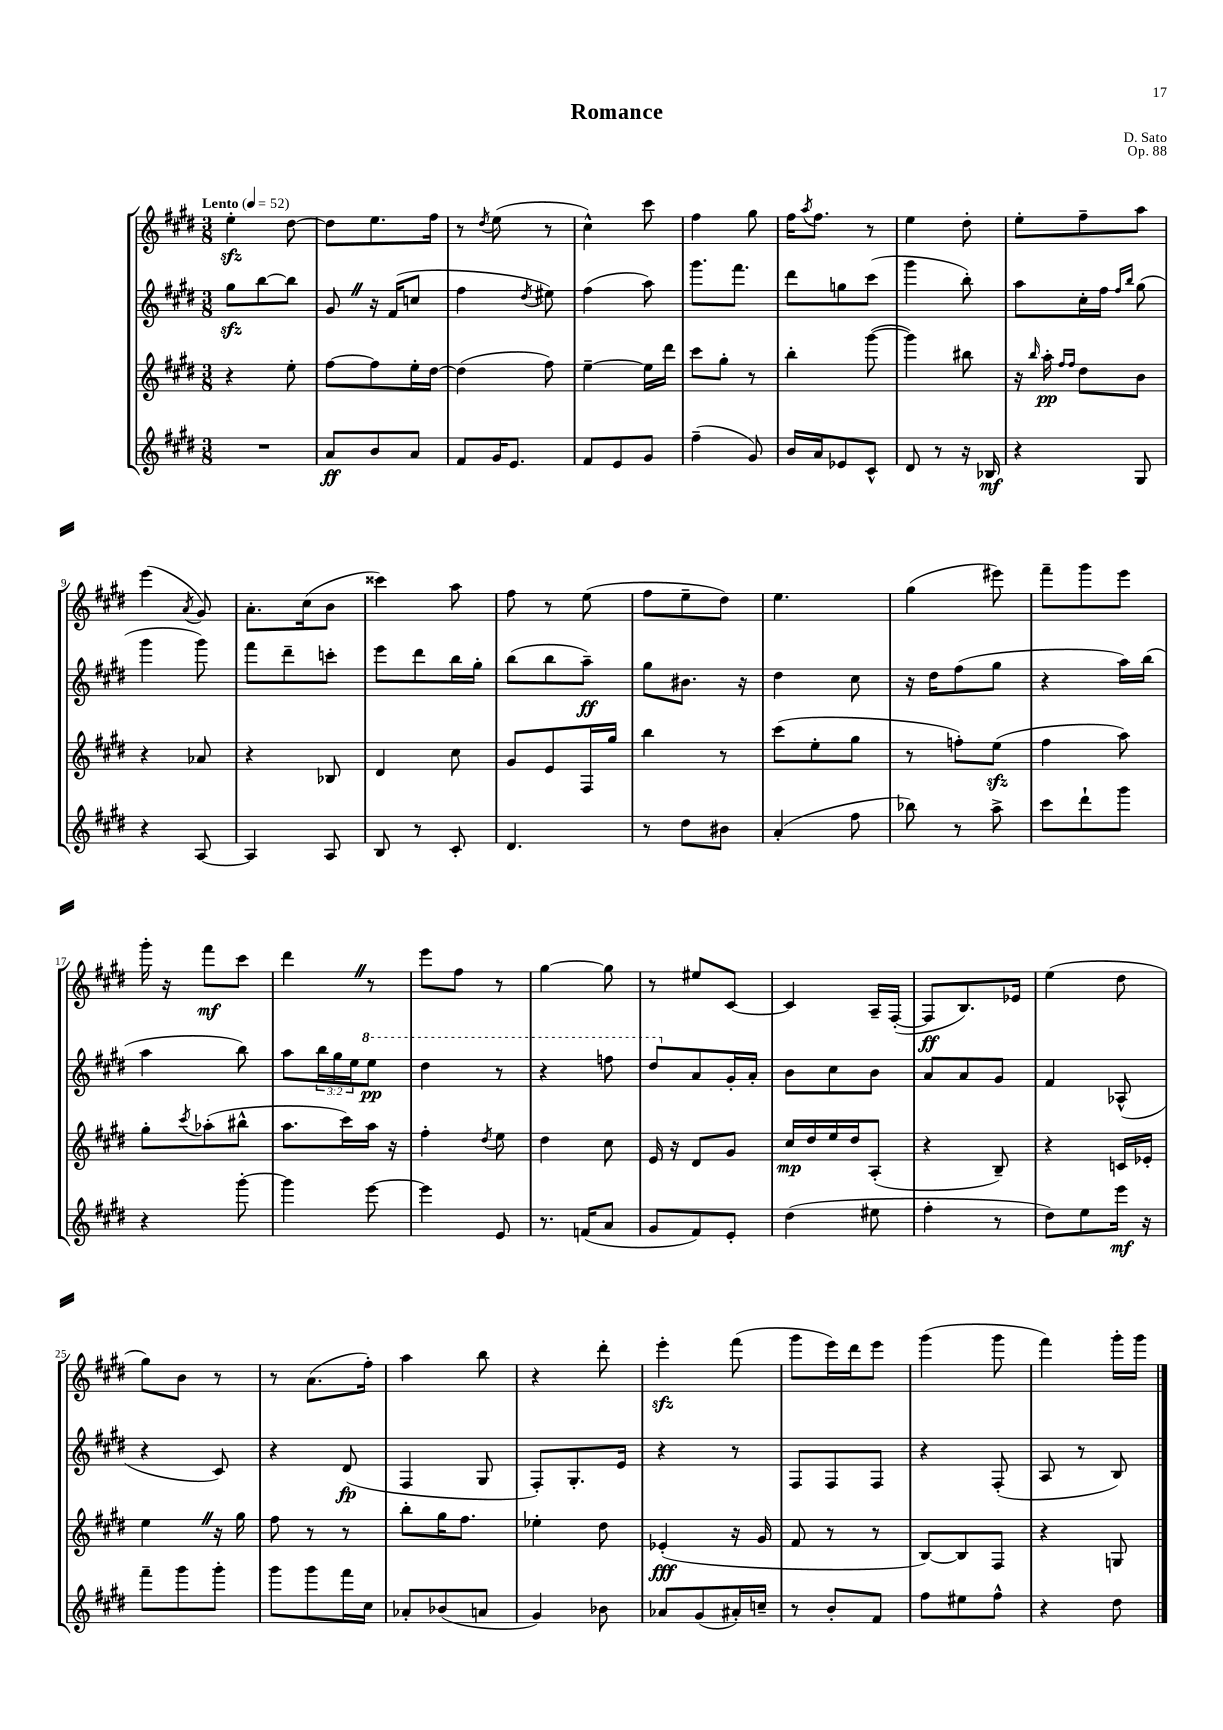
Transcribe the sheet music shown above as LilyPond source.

\header { title = "Romance" composer = "D. Sato" opus = "Op. 88" }
<<
\new StaffGroup <<
\new Staff = "s0" {
    \clef treble \key e \major \numericTimeSignature \time 3/8 \tempo "Lento" 4 = 52
    e''4-.\sfz dis''8~ |
    dis''8 e''8. fis''16 |
    r8 \acciaccatura { dis''8 } e''8( r8 |
    cis''4-^) cis'''8 |
    fis''4 gis''8 |
    fis''16 \acciaccatura { a''8 } fis''8. r8 |
    e''4 dis''8-. |
    e''8-. fis''8-- a''8 |
    e'''4( \acciaccatura { a'8 } gis'8) |
    a'8.-. cis''16( b'8 |
    cisis'''4) a''8 |
    fis''8 r8 e''8( |
    fis''8 e''8-- dis''8) |
    e''4. |
    gis''4( eis'''8) |
    fis'''8-- gis'''8 e'''8 |
    gis'''16-. r16 fis'''8\mf cis'''8 |
    dis'''4 \once \override BreathingSign.text = \markup { \musicglyph "scripts.caesura.straight" } \breathe r8 |
    e'''8 fis''8 r8 |
    gis''4~ gis''8 |
    r8 eis''8 cis'8~ |
    cis'4 a16-- fis16~-.( |
    fis8\ff b8.) ees'16 |
    e''4( dis''8 |
    gis''8) b'8 r8 |
    r8 a'8.( fis''16-.) |
    a''4 b''8 |
    r4 dis'''8-. |
    e'''4-.\sfz fis'''8( |
    gis'''8 e'''16) dis'''16 e'''8 |
    gis'''4( gis'''8 |
    fis'''4) gis'''16-. gis'''16 \bar "|." |
}
\new Staff = "s1" {
    \clef treble \key e \major \numericTimeSignature \time 3/8 \override Staff.TupletNumber.text = #tuplet-number::calc-fraction-text
    gis''8\sfz b''8~ b''8 |
    gis'8 \once \override BreathingSign.text = \markup { \musicglyph "scripts.caesura.straight" } \breathe r16 fis'16( c''8 |
    fis''4 \acciaccatura { dis''8 } eis''8) |
    fis''4( a''8) |
    gis'''8. fis'''8. |
    dis'''8 g''8 cis'''8( |
    gis'''4 b''8-.) |
    a''8 cis''16-. fis''16 \grace { fis''16 b''16 } gis''8( |
    gis'''4 gis'''8) |
    fis'''8 dis'''8-- c'''8-. |
    e'''8 dis'''8 b''16 gis''16-. |
    b''8( b''8 a''8--\ff) |
    gis''8 bis'8. r16 |
    dis''4 cis''8 |
    r16 dis''16 fis''8( gis''8 |
    r4 a''16) b''16( |
    a''4 b''8) |
    a''8 \tuplet 3/2 { b''16 gis''16 e''16 } \ottava #1 e'''8\pp |
    dis'''4 r8 |
    r4 f'''8 |
    dis'''8 \ottava #0 a'8 gis'16-. a'16-. |
    b'8 cis''8 b'8 |
    a'8 a'8 gis'8 |
    fis'4 aes8-^( |
    r4 cis'8) |
    r4 dis'8\fp( |
    fis4 gis8 |
    fis8-.) gis8.-. e'16 |
    r4 r8 |
    fis8 fis8 fis8 |
    r4 fis8-.( |
    a8 r8 b8) \bar "|." |
}
\new Staff = "s2" {
    \clef treble \key e \major \numericTimeSignature \time 3/8
    r4 e''8-. |
    fis''8~ fis''8 e''16-. dis''16~ |
    dis''4( fis''8) |
    e''4~-- e''16 dis'''16 |
    cis'''8 gis''8-. r8 |
    b''4-. gis'''8~( |
    gis'''4) bis''8 |
    r16 \grace { b''16 } a''16-.\pp \grace { fis''16 fis''16 } dis''8 b'8 |
    r4 aes'8 |
    r4 bes8 |
    dis'4 cis''8 |
    gis'8 e'8 fis16 gis''16 |
    b''4 r8 |
    cis'''8( e''8-. gis''8 |
    r8 f''8-.) e''8\sfz( |
    fis''4 a''8) |
    gis''8-. \acciaccatura { cis'''8 } aes''8-.( bis''8-^ |
    a''8. cis'''16) a''16 r16 |
    fis''4-. \acciaccatura { dis''8 } e''8 |
    dis''4 cis''8 |
    e'16 r16 dis'8 gis'8 |
    cis''16\mp dis''16 e''16 dis''16 a8-.( |
    r4 b8--) |
    r4 c'16 ees'16-. |
    e''4 \once \override BreathingSign.text = \markup { \musicglyph "scripts.caesura.straight" } \breathe r16 gis''16 |
    fis''8 r8 r8 |
    b''8-. gis''16 fis''8. |
    ees''4-. dis''8 |
    ees'4-.\fff( r16 gis'16 |
    fis'8 r8 r8 |
    b8~) b8 fis8 |
    r4 g8 \bar "|." |
}
\new Staff = "s3" {
    \clef treble \key e \major \numericTimeSignature \time 3/8
    R4. |
    a'8\ff b'8 a'8 |
    fis'8 gis'16 e'8. |
    fis'8 e'8 gis'8 |
    fis''4--( gis'8) |
    b'16 a'16 ees'8 cis'8-^ |
    dis'8 r8 r16 bes16\mf |
    r4 gis8 |
    r4 a8~ |
    a4 a8 |
    b8 r8 cis'8-. |
    dis'4. |
    r8 dis''8 bis'8 |
    a'4-.( fis''8 |
    bes''8) r8 a''8-> |
    cis'''8 dis'''8-! gis'''8 |
    r4 gis'''8~-. |
    gis'''4 e'''8~ |
    e'''4 e'8 |
    r8. f'16( a'8 |
    gis'8 fis'8) e'8-. |
    dis''4( eis''8 |
    fis''4-. r8 |
    dis''8) e''8 e'''16\mf r16 |
    fis'''8-- gis'''8 gis'''8-. |
    gis'''8 gis'''8 fis'''16 cis''16 |
    aes'8-. bes'8( a'8 |
    gis'4) bes'8 |
    aes'8 gis'8( ais'16-.) c''16-- |
    r8 b'8-. fis'8 |
    fis''8 eis''8 fis''8-^ |
    r4 dis''8 \bar "|." |
}
>>
>>
